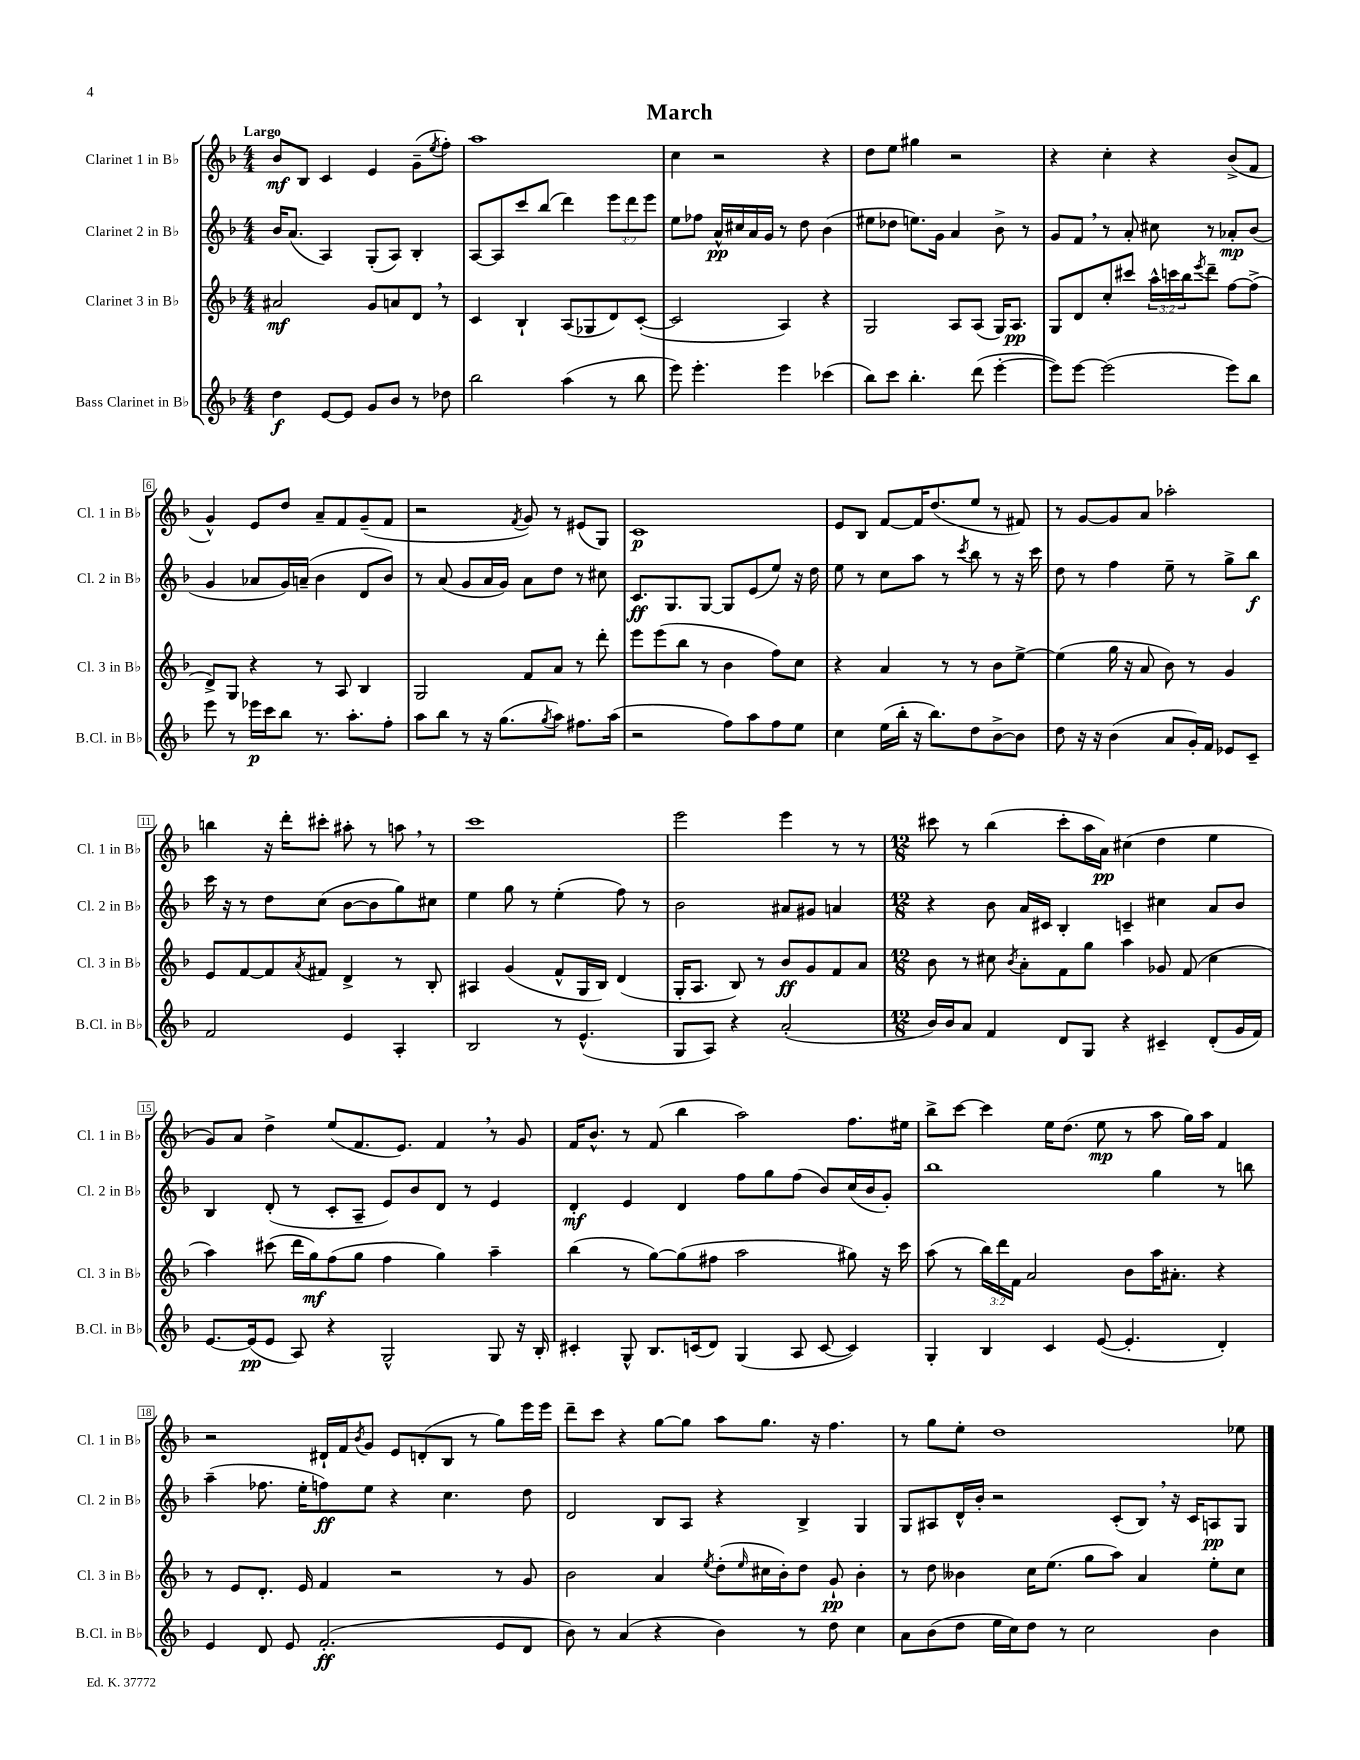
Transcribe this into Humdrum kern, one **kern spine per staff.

**kern	**kern	**kern	**kern
*staff4	*staff3	*staff2	*staff1
*clefG2	*clefG2	*clefG2	*clefG2
*k[b-]	*k[b-]	*k[b-]	*k[b-]
*M4/4	*M4/4	*M4/4	*M4/4
4dd	2a#	16b-	8b-
.	.	(8.a	.
.	.	.	8B-
[8e	.	4A)	4c
8e]	.	.	.
8g	8g	(8G'	4e
8b-	8a	8A)	.
8r	8d	4B-'	(8g~
.	.	.	8qee
8dd-	8r	.	8ff')
=	=	=	=
2bb-	4c	[8A	1aa
.	.	8A]	.
.	4B-`	8ccc	.
.	.	(8bb-	.
(4aa	(8A	4ddd)	.
.	8G-	.	.
8r	8d)	12eee	.
.	.	12ddd	.
8bb-	([8c'	.	.
.	.	12eee	.
=	=	=	=
8eee)	2c]	8ee	4cc
4.eee'	.	8ff-	.
.	.	16a^^	2r
.	.	16cc#	.
.	.	16a	.
.	.	16g	.
4eee	4A)	8r	.
.	.	8dd	.
(4ccc-	4r	(4b-	4r
=	=	=	=
8bb-)	2G	8ee#	8dd
8ccc	.	8dd-	8ee
4.bb-'	.	8.ee)	4gg#
.	.	16g	.
.	8A	4a	2r
(8ddd	(8A	.	.
[4eee'	16G)	8b-^	.
.	8.A	.	.
.	.	8r	.
=	=	=	=
8eee])	8G	8g	4r
[8eee	8d	8f	.
(2eee]	8cc'	8r	4cc'
.	8ccc#	8a'	.
.	24aa^^	8cc#	4r
.	24ccc	.	.
.	24bb-	.	.
.	8qeee	.	.
.	8ddd~	8r	.
8eee)	[8ff	8a-'	(8b-^
8bb-	(8ff^]	(8b-	8f
=	=	=	=
8eee	8d^)	4g	4g^^)
8r	8G	.	.
16eee-	4r	8a-	8e
16ccc	.	.	.
8bb-	.	16g)	8dd
.	.	(16a~	.
8.r	8r	4b-	8a~
.	8A	.	8f
8.aa'	.	.	.
.	4B-	8d	(8g~
8ff'	.	8b-)	8f
=	=	=	=
8aa	2G	8r	2r
8bb-	.	(8a	.
8r	.	8g	.
16r	.	16a	.
(8.gg	.	16g)	.
.	.	.	8qf
.	8f	8a	8g)
8qgg	.	.	.
8aa)	8a	8dd	8r
8.ff#	8r	8r	(8e#
.	8ddd'	8cc#	8G)
(16aa	.	.	.
=	=	=	=
2r	8eee	8.c	1c
.	(8eee	.	.
.	.	8.G	.
.	8bb-	.	.
.	8r	[8G	.
8ff)	4b-	8G]	.
8aa	.	(8e	.
8ff	8ff)	8ee)	.
8ee	8cc	16r	.
.	.	16dd	.
=	=	=	=
4cc	4r	8ee	8e
.	.	8r	8B-
(16ee	4a	8cc	[8f
16bb-'	.	.	.
16r	.	8aa	16f]
8.bb-)	.	.	(8.dd
.	8r	8r	.
.	.	8qccc	.
8dd	8r	8bb-	8ee
[8b-^	8b-	8r	8r
8b-]	[8ee^	16r	8f#)
.	.	16ccc	.
=	=	=	=
8dd	(4ee]	8dd	8r
16r	.	8r	[8g
16r	.	.	.
(4b-	16gg	4ff	8g]
.	16r	.	.
.	8a	.	8a
8a	8b-)	8ee~	2aa-'
16g')	8r	8r	.
16f	.	.	.
8e-	4g	8gg^	.
8c~	.	8bb-	.
=	=	=	=
2f	8e	16ccc	4bb
.	.	16r	.
.	[8f	8r	.
.	8f]	8dd	16r
.	.	.	16ddd'
.	8qa	.	.
.	8f#	(8cc	8ccc#'
4e	4d^	[8b-	8aa#'
.	.	8b-]	8r
4A'	8r	8gg)	8aa
.	8B-'	8cc#	8r
=	=	=	=
2B-	4A#	4ee	1ccc
.	(4g	8gg	.
.	.	8r	.
8r	8f^^	(4ee'	.
(4.e^^	16G	.	.
.	16B-)	.	.
.	(4d	8ff)	.
.	.	8r	.
=	=	=	=
8G	16G'	2b-	2eee
.	8.A	.	.
8A)	.	.	.
4r	8B-)	.	.
.	8r	.	.
(2a'	8b-	8a#	4eee
.	8g	8g#	.
.	8f	4a	8r
.	8a	.	8r
=	=	=	=
*M12/8	*M12/8	*M12/8	*M12/8
16b-)	8b-	4r	8ccc#
16b-	.	.	.
8a	8r	.	8r
4f	8cc#	8b-	(4bb-
.	8qb-	.	.
.	8a'	16a	.
.	.	16c#	.
8d	8f	4B-'	8ccc#'
8G	8gg	.	16aa
.	.	.	16a)
4r	4aa	4c~	(4cc#
4c#~	8g-	4cc#	4dd
.	(8f	.	.
(8d'	4cc#	8a	4ee
16g	.	8b-	.
16f)	.	.	.
=	=	=	=
[8.e	4aa)	4B-	8g)
.	.	.	8a
(16e]	.	.	.
8e	(8ccc#	(8d'	4dd^
8A)	16ddd	8r	.
.	16gg)	.	.
4r	(8ff	8c'	(8ee
.	8gg	8A~	8.f
2G^^	4ff	8e)	.
.	.	.	8.e)
.	.	8b-	.
.	4gg)	8d	4f
.	.	8r	.
8G	4aa~	4e	8r
16r	.	.	8g
16B-'	.	.	.
=	=	=	=
4c#'	(4bb-	4d'	16f
.	.	.	8.b-^^
8G^^	8r	4e	8r
8.B-	[8gg)	.	(8f
.	(8gg]	4d	4bb-
(16c	.	.	.
8d)	8ff#	.	.
(4G	2aa	8ff	2aa)
.	.	8gg	.
8A	.	(8ff	.
[8c	.	8b-)	.
4c])	8gg#)	(16cc	8.ff
.	.	16b-	.
.	16r	8g')	.
.	16ccc	.	16ee#
=	=	=	=
4G'	(8aa	1bb-	8bb-^
.	8r	.	[8ccc
4B-	24bb-)	.	4ccc]
.	24ddd	.	.
.	24f	.	.
.	2a	.	.
4c	.	.	16ee
.	.	.	(8.dd
([8e	.	.	8ee
4.e']	8b-	.	8r
.	16aa	4gg	8aa
.	8.a#'	.	.
.	.	.	16gg)
.	.	.	16aa
4d')	4r	8r	4f
.	.	8bb	.
=	=	=	=
4e	8r	(4aa~	2r
.	8e	.	.
8d	8.d'	8.ff-	.
8e	.	.	.
.	16e	16ee'	.
(2.f'	4f	8ff)	16d#`
.	.	.	16f
.	.	.	8qb-
.	.	8ee	8g
.	2r	4r	8e
.	.	.	(8d'
.	.	4.cc	8B-
.	.	.	8r
8e	8r	.	8gg)
8d	8g	8dd	16eee
.	.	.	16eee
=	=	=	=
8b-)	2b-	2d	8ddd~
8r	.	.	8ccc
(4a	.	.	4r
4r	4a	8B-	[8gg
.	.	8A	8gg]
.	8qee	.	.
4b-)	(8dd'	4r	8aa
.	16qqee	.	.
.	16cc#	.	8.gg
.	16b-')	.	.
8r	8dd	4B-^	.
.	.	.	16r
8dd	8g`	.	4.ff
4cc	4b-'	4G	.
=	=	=	=
8a	8r	8G	8r
(8b-	8dd	8A#	8gg
8dd	4b--	16d^^	8ee'
.	.	16b-'	.
16ee	.	2r	1dd
16cc)	.	.	.
8dd	16cc	.	.
.	(8.ee	.	.
8r	.	.	.
2cc	8gg	.	.
.	8aa)	(8c'	.
.	4a	8B-)	.
.	.	16r	.
.	.	16c	.
4b-	8ee'	8A	.
.	8cc	8G	8ee-
==	==	==	==
*-	*-	*-	*-
